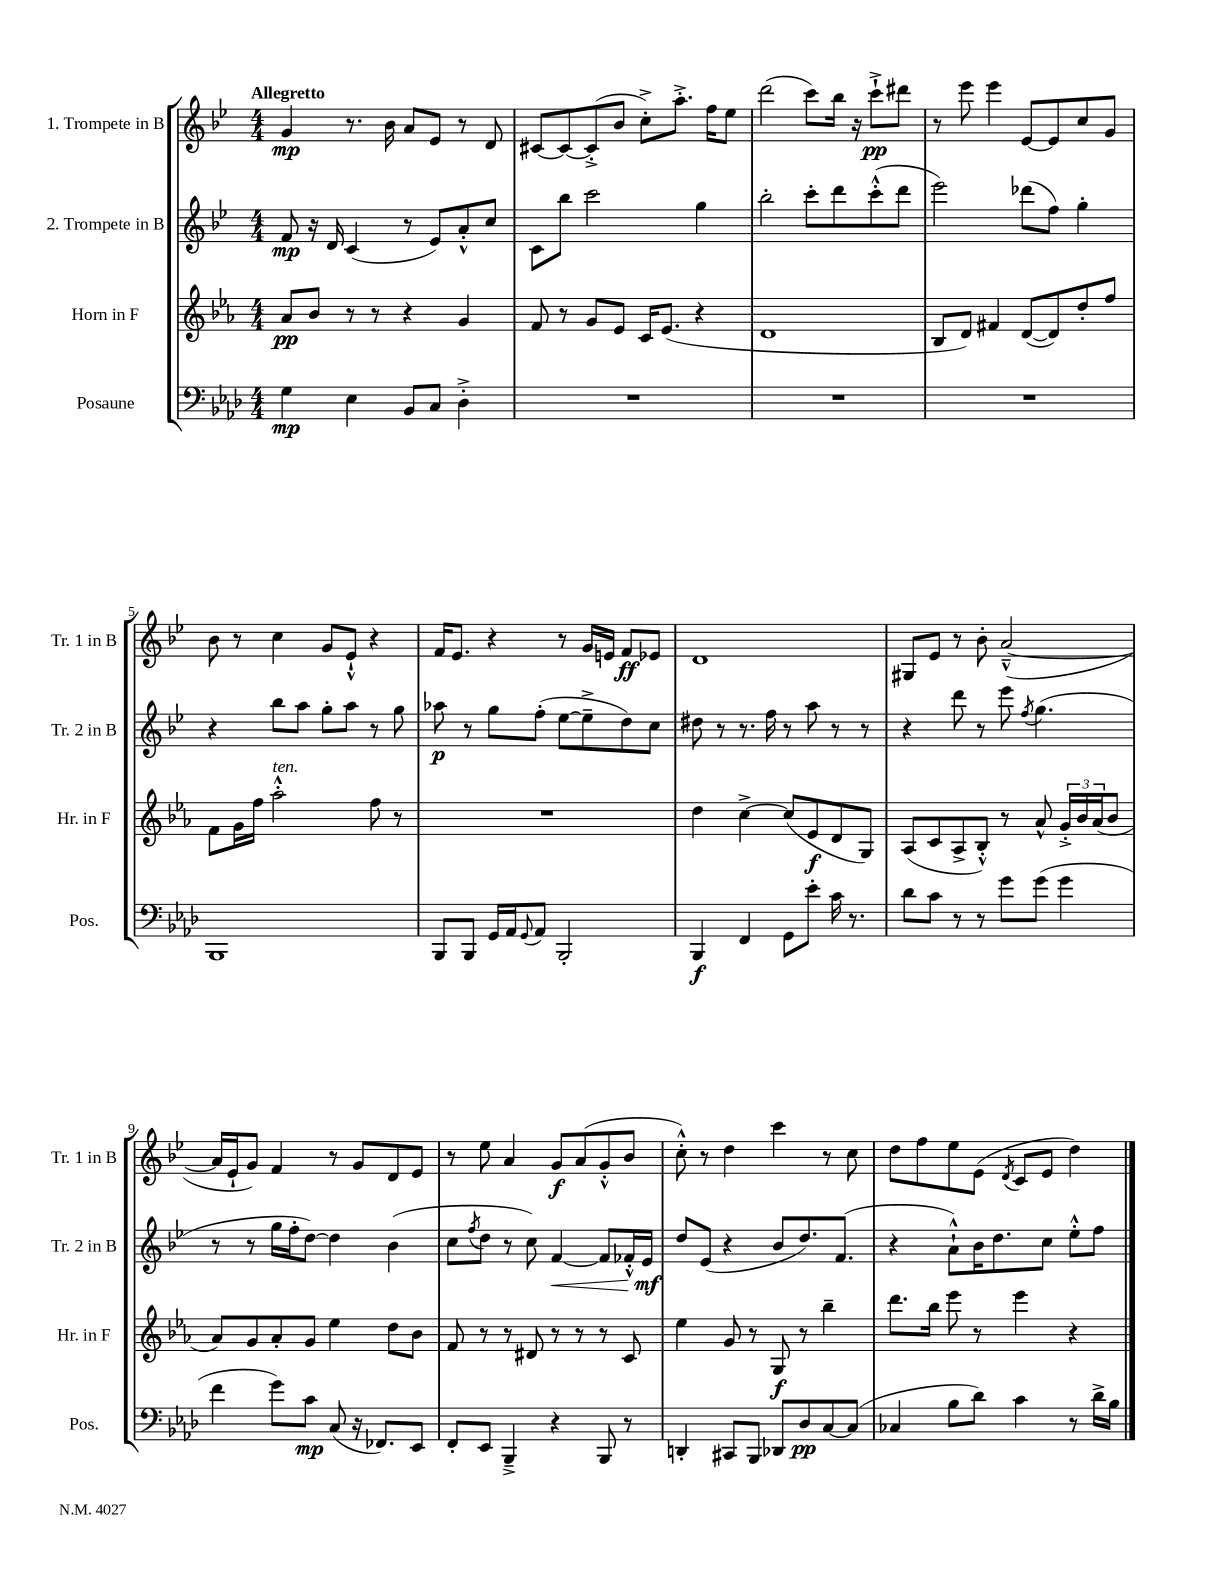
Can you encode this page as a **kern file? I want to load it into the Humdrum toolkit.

**kern	**kern	**kern	**kern
*staff4	*staff3	*staff2	*staff1
*clefF4	*clefG2	*clefG2	*clefG2
*k[b-e-a-d-]	*k[b-e-a-]	*k[b-e-]	*k[b-e-]
*M4/4	*M4/4	*M4/4	*M4/4
4G\	8a-/L	8f/	4g/
.	8b-/J	16r	.
.	.	16d/	.
4E-\	8r	(4c/	8.r
.	8r	.	.
.	.	.	16b-\
8BB-/L	4r	8r	8a/L
8C/J	.	8e-/L)	8e-/J
4D-'^\	4g/	8a'^^/	8r
.	.	8cc/J	8d/
=	=	=	=
1r	8f/	8c\L	[8c#/L
.	8r	8bb-\J	8c#/_
.	8g/L	2ccc\	(8c#'^/]
.	8e-/J	.	8b-/J
.	16c/LK	.	8cc'^\L)
.	(8.e-/J	.	.
.	.	.	8.aa'^\J
.	4r	4gg\	.
.	.	.	16ff\LK
.	.	.	8ee-\J
=	=	=	=
1r	1d	2bb-'\	(2ddd\
.	.	8ccc'\L	8ccc\L)
.	.	8ddd\	16bb-\Jk
.	.	.	16r
.	.	(8ccc'^^\	8ccc`^\L
.	.	8ddd\J	8ddd#\J
=	=	=	=
1r	8B-/L	2eee-\)	8r
.	8d/J)	.	8eee-\
.	4f#/	.	4eee-\
.	([8d/L	(8ddd-\L	[8e-/L
.	8d/])	8ff\J)	8e-/]
.	8dd'/	4gg'\	8cc/
.	8ff/J	.	8g/J
=	=	=	=
1BBB-	8f\L	4r	8b-\
.	16g\L	.	8r
.	16ff\JJ	.	.
.	2aa-'^^\	8bb-\L	4cc\
.	.	8aa\J	.
.	.	8gg'\L	8g/L
.	.	8aa\J	8e-`^^/J
.	8ff\	8r	4r
.	8r	8gg\	.
=	=	=	=
8BBB-/L	1r	8aa-\	16f/LK
.	.	.	8.e-/J
8BBB-/J	.	8r	.
16GG/LL	.	8gg\L	4r
16AA-/J	.	.	.
8qqGG/	.	.	.
8AA-/J	.	(8ff'\J	.
2BBB-'/	.	[8ee-\L	8r
.	.	8ee-~^\]	16g/LL
.	.	.	16e/JJ
.	.	8dd\)	8f/L
.	.	8cc\J	8e-/J
=	=	=	=
4BBB-/	4dd\	8dd#\	1d
.	.	8r	.
4FF/	[4cc^\	8.r	.
.	.	16ff\	.
8GG\L	(8cc/]L	8r	.
8e-'\J	8e-/	8aa\	.
16c\	8d/	8r	.
8.r	.	.	.
.	8G/J)	8r	.
=	=	=	=
8d-\L	(8A-/L	4r	8G#/L
8c\J	8c/	.	8e-/J
8r	8A-^/	8ddd\	8r
8r	8B-'^^/J)	8r	8b-'\
8g\L	8r	8eee-\	([2a~^^/
.	.	8qff/	.
(8g\J	8a-^^/	(4.gg\	.
4g\	24g'^/LL	.	.
.	24b-/	.	.
.	(24a-/J	.	.
.	8b-/J	.	.
=	=	=	=
4f\	8a-/L)	8r	16a/]LL
.	.	.	16e-`/J
.	8g/	8r	8g/J)
8g\L)	8a-'/	16gg\LL	4f/
.	.	16ff'\J	.
8c\J	8g/J	[8dd\J)	.
(8C/	4ee-\	4dd\]	8r
16r	.	.	8g/L
8.FF-/L)	.	.	.
.	8dd\L	(4b-\	8d/
8EE-/J	8b-\J	.	8e-/J
=	=	=	=
8FF'/L	8f/	8cc\L	8r
.	.	8qff/	.
8EE-/J	8r	8dd\J	8ee-\
4BBB-~^/	8r	8r	4a/
.	8d#/	8cc\)	.
4r	8r	[4f/	8g/L
.	8r	.	(8a/
8BBB-/	8r	8f/]L	8g'^^/
8r	8c/	16f-'^^/L	8b-/J
.	.	16e-/JJ	.
=	=	=	=
4DD'/	4ee-\	8dd/L	8cc'^^\)
.	.	(8e-/J	8r
8CC#/L	8g/	4r	4dd\
8BBB-/J	8r	.	.
8DD-/L	8G/	8b-/L	4ccc\
8D-/	8r	8.dd/)	.
[8C/	4bb-~\	.	8r
.	.	(8.f/J	.
(8C/]J	.	.	8cc\
=	=	=	=
4C-/	8.ddd\L	4r	8dd\L
.	.	.	8ff\
.	16bb-\Jk	.	.
8B-\L	8eee-\	8a`^^\L)	8ee-\
8d-\J)	8r	16b-\K	(8e-\J
.	.	8.dd\	.
.	.	.	8qd/
4c\	4eee-\	.	8c/L
.	.	8cc\J	8e-/J
8r	4r	8ee-'^^\L	4dd\)
16d-^\LL	.	8ff\J	.
16B-\JJ	.	.	.
==	==	==	==
*-	*-	*-	*-
